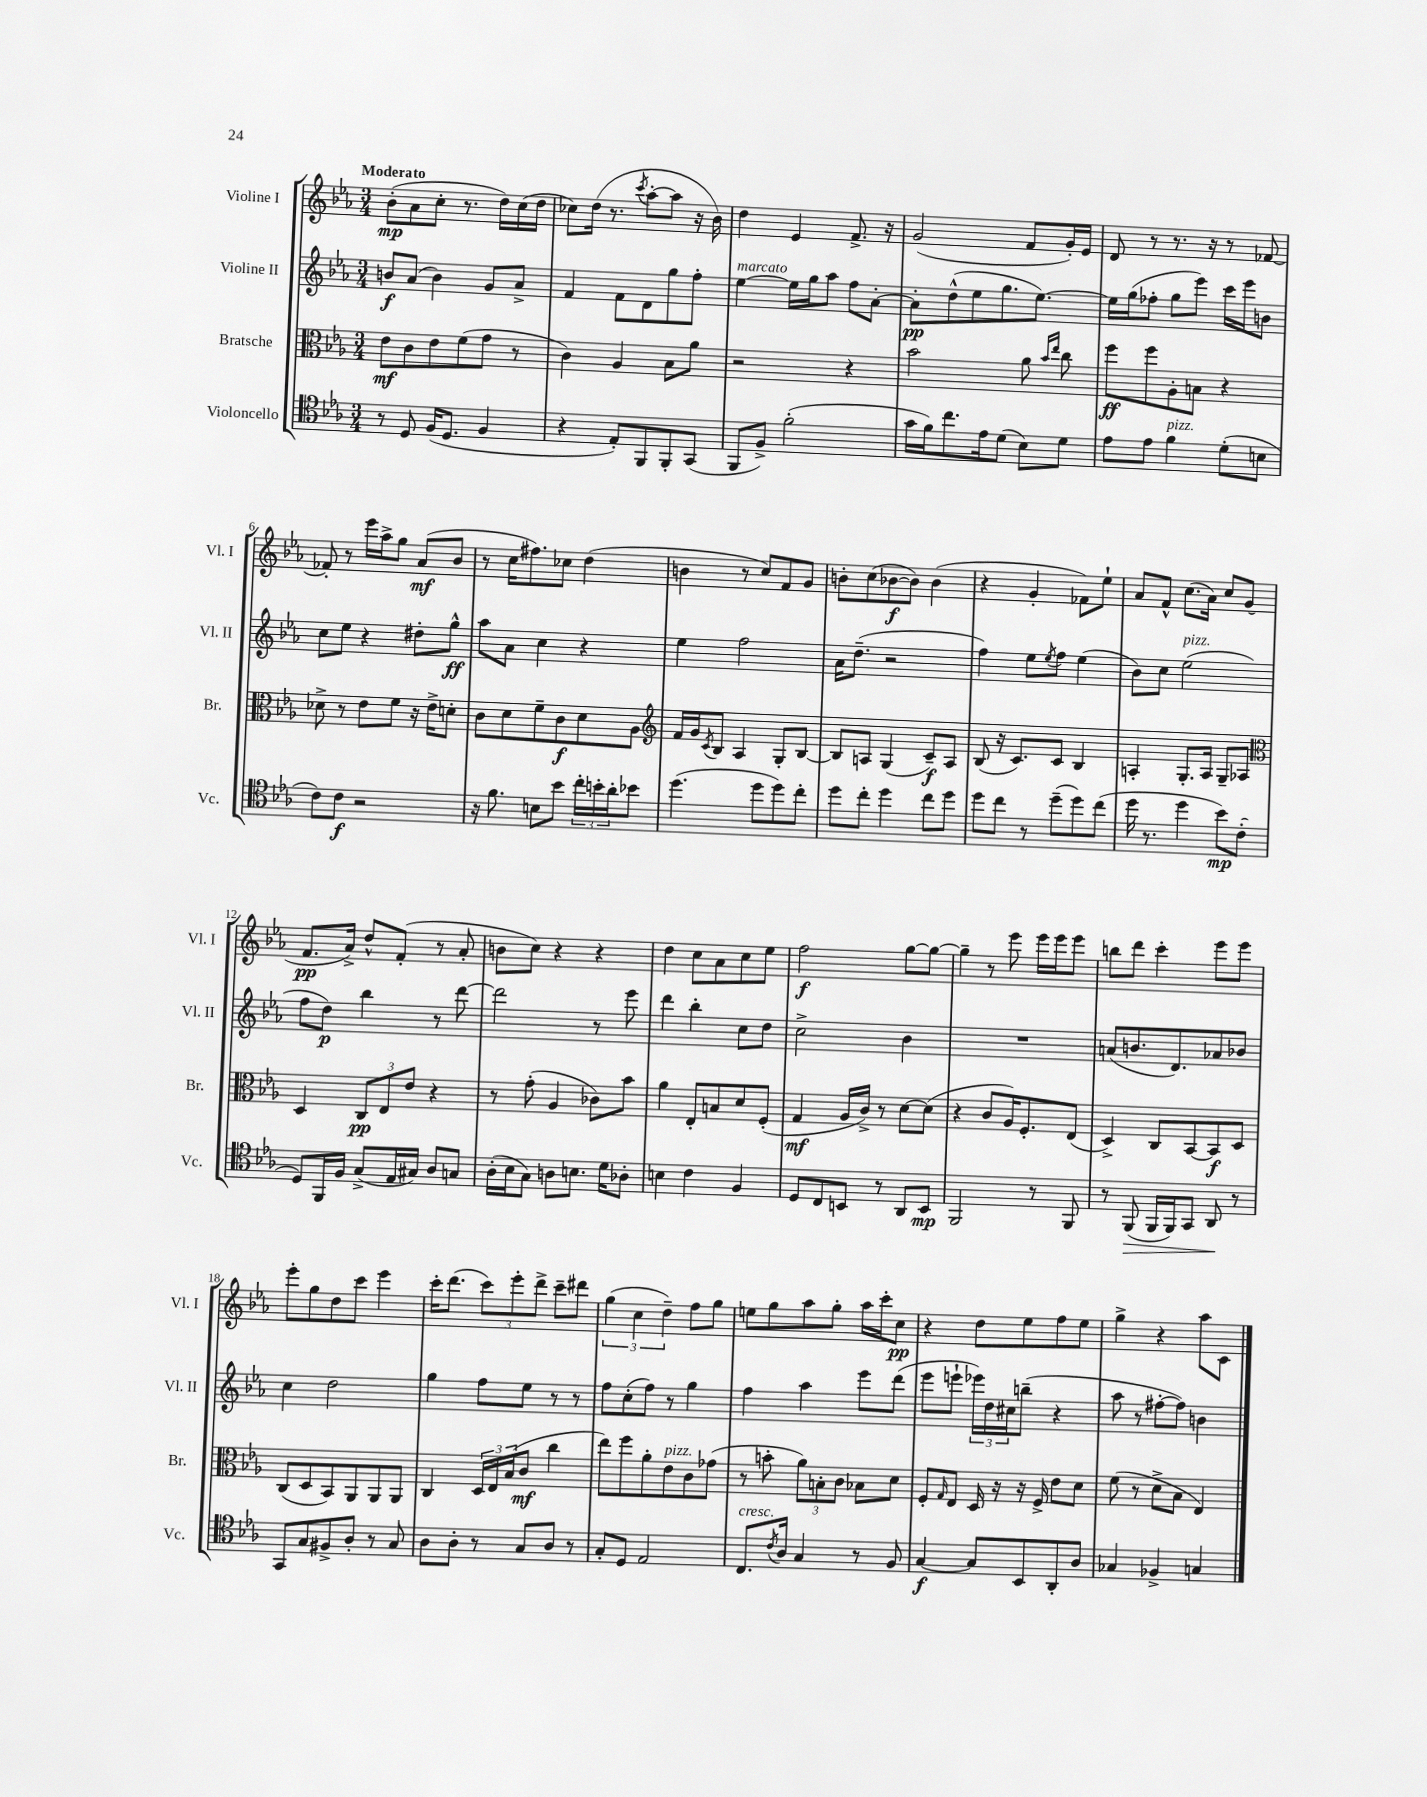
<<
\new StaffGroup <<
\new Staff = "s0" \with { instrumentName = "Violine I" shortInstrumentName = "Vl. I" } {
    \clef treble \key ees \major \numericTimeSignature \time 3/4 \tempo "Moderato"
    bes'8-.\mp( aes'8 c''8-. r8. d''16) c''16( d''16 |
    ces''8) d''16( r8. \acciaccatura { c'''8 } aes''8~-. aes''8 r16 bes'16) |
    d''4 ees'4 f'8.-> r16 |
    g'2( f'8 g'16-.) ees'16 |
    d'8 r8 r8. r16 r8 fes'8~ |
    fes'8-. r8 ees'''16 aes''16-> g''8 aes'8\mf( bes'8 |
    r8 c''16 fis''8.) ces''8 d''4( |
    b'4 r8 c''8) f'8 g'8 |
    b'8-. c''8( bes'8~\f bes'8) bes'4( |
    r4 g'4-. fes'8) ees''8-! |
    aes'8 f'8-^ c''8.( aes'16) c''8 g'8( |
    f'8.\pp aes'16->) d''8-^ f'8-.( r8 aes'8-. |
    b'8 c''8) r4 r4 |
    d''4 c''8 aes'8 c''8 ees''8 |
    f''2\f g''8~ g''8~ |
    g''4-- r8 ees'''8 ees'''16 ees'''16 ees'''8 |
    b''8 d'''8 c'''4-. ees'''8 ees'''8 |
    ees'''8-. g''8 d''8 c'''8 ees'''4 |
    c'''16-. d'''8.( \tuplet 3/2 { c'''8) ees'''8-. d'''8-> } c'''8-- dis'''8 |
    \tuplet 3/2 { g''4( c''4 d''4--) } f''8 g''8 |
    e''8 g''8 aes''8 g''8-. aes''16 c'''16-. c''8\pp |
    r4 d''8 ees''8 f''8 ees''8 |
    g''4-> r4 aes''8 c'8 \bar "|." |
}
\new Staff = "s1" \with { instrumentName = "Violine II" shortInstrumentName = "Vl. II" } {
    \clef treble \key ees \major \numericTimeSignature \time 3/4
    b'8\f aes'8( b'4) g'8 aes'8-> |
    f'4 f'8 d'8 g''8 f''8-. |
    ees''4~^\markup { \italic "marcato" } ees''16 g''16 aes''8 f''8 aes'8~-. |
    aes'8-.\pp d''8-^( ees''8 g''8. ees''8.~) |
    ees''16 g''16( fes''8-. g''8 ees'''8) c'''16 ees'''16 b'8 |
    c''8 ees''8 r4 dis''8-. g''8-^\ff |
    aes''8 aes'8 c''4 r4 |
    ees''4 f''2 |
    aes'16 d''8.--( r2 |
    f''4) ees''8 \acciaccatura { ees''8 } f''8 ees''4( |
    bes'8) c''8 ees''2^\markup { \italic "pizz." }( |
    f''8 d''8\p) bes''4 r8 d'''8~ |
    d'''2 r8 ees'''8 |
    d'''4 bes''4-. c''8 d''8 |
    c''2-> bes'4 |
    R2. |
    a'8( b'8. d'8.) aes'8 bes'8 |
    c''4 d''2 |
    g''4 f''8 ees''8 r8 r8 |
    f''8 c''8-.( f''8) r8 g''4 |
    f''4 aes''4 ees'''8 d'''8( |
    ees'''8 e'''8-! \tuplet 3/2 { ees'''16) d''16 cis''16 } b''8--( r4 |
    aes''8 r8 fis''8~-. fis''8) b'4 \bar "|." |
}
\new Staff = "s2" \with { instrumentName = "Bratsche" shortInstrumentName = "Br." } {
    \clef alto \key ees \major \numericTimeSignature \time 3/4
    ees'8\mf c'8 ees'8 f'8( g'8 r8 |
    c'4) aes4 bes8 aes'8 |
    r2 r4 |
    bes'2 aes'8 \grace { bes'16 ees''16 } c''8 |
    f''8\ff f''8 aes8-. b8 r4 |
    des'8-> r8 ees'8 f'8 r16 ees'16-> d'8-. |
    c'8 d'8 f'8-- c'8\f d'8 aes8 |
    \clef treble f'16 g'16 \acciaccatura { c'8 } bes8 aes4 g8-. bes8~ |
    bes8 a8 g4( c'8--\f) a8 |
    bes8( r16 c'8.) c'8 bes4 |
    a4-. g8.-. a16 g8-- aes8 |
    \clef alto d4 \tuplet 3/2 { c8\pp ees8 ees'8 } r4 |
    r8 g'8-.( aes4 ces'8) bes'8 |
    aes'4 ees8-. b8 d'8 f8-.( |
    g4\mf aes16 c'16->) r8 d'8~ d'8( |
    r4 c'8 aes16) f8.-. ees8( |
    d4->) c8 bes,8~ bes,8\f d8 |
    c8( d8 bes,8) aes,8 aes,8 aes,8 |
    c4 \tuplet 3/2 { d16 ees16 bes16( } c'8\mf c''4 |
    ees''8) f''8 aes'8-. ees'8^\markup { \italic "pizz." } c'8 ges'8( |
    r8 b'8-. \tuplet 3/2 { aes'8) b8-. c'8 } bes8 d'8 |
    f8-. \grace { g16 } ees8 d16 r16 r16 f16-> ees'8 d'8 |
    f'8( r8 d'8-> bes8 ees4) \bar "|." |
}
\new Staff = "s3" \with { instrumentName = "Violoncello" shortInstrumentName = "Vc." } {
    \clef tenor \key ees \major \numericTimeSignature \time 3/4
    r8 d8 f16( d8. f4 |
    r4 ees8-.) f,8 f,8-. g,8( |
    f,8 f8->) f'2-.( |
    g'16 f'16) c''8. ees'16 d'8( bes8) d'8 |
    ees'8 ees'8 f'4^\markup { \italic "pizz." } d'8-.( b8 |
    c'8) c'8\f r2 |
    r16 f'8. b8 bes'8 \tuplet 3/2 { c''16-. b'16-. aes'16-. } bes'8 |
    d''4.( d''8 d''8) c''8-. |
    d''8 c''8-. d''4 c''8 d''8 |
    d''8 c''8 r8 d''8--( d''8) c''8( |
    d''16 r8. d''4 bes'8\mp) c'8-.( |
    d8) f,16 f16 g8->( ees16 gis16) aes8 g8 |
    aes16-.( bes16 g8) a8 b8. d'16 aes8-. |
    b4 c'4 f4 |
    d8 c8 b,8 r8 aes,8 b,8\mp |
    f,2 r8 f,8 |
    r8 f,8\>( f,16 f,16) g,8 aes,8\! r8 |
    g,8 g8 fis8-> aes8-. r8 g8 |
    aes8 aes8-. r8 g8 aes8 r8 |
    g8-. d8 ees2 |
    c8.^\markup { \italic "cresc." } \acciaccatura { c'8 } aes16 g4 r8 f8 |
    g4~\f g8 bes,8 aes,8-. aes8 |
    ges4 fes4-> g4 \bar "|." |
}
>>
>>
